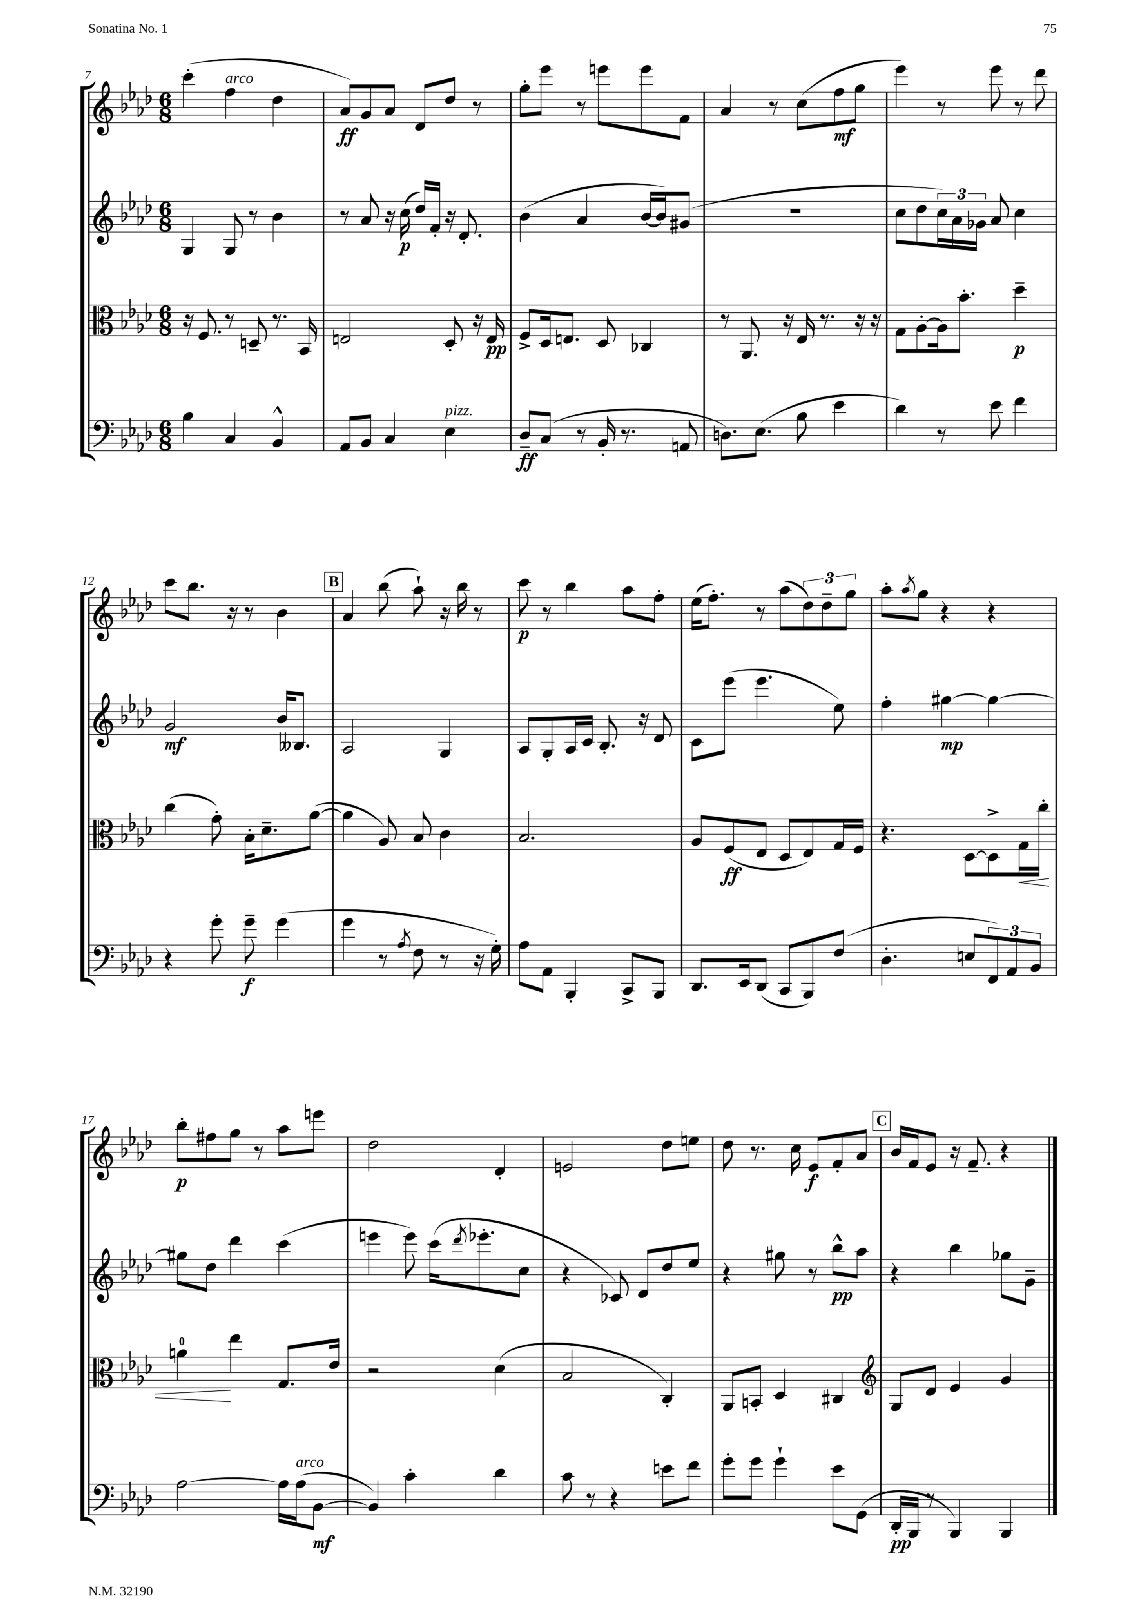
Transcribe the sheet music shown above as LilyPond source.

<<
\new StaffGroup <<
\new Staff = "s0" {
    \clef treble \key aes \major \numericTimeSignature \time 6/8
    c'''4-.( f''4^\markup { \italic "arco" } des''4 |
    aes'8\ff) g'8 aes'8 des'8 des''8 r8 |
    g''8-. ees'''8 r8 e'''8 e'''8 f'8 |
    aes'4 r8 c''8( f''8\mf g''8 |
    ees'''4) r8 ees'''8 r8 des'''8 |
    c'''8 bes''8. r16 r8 bes'4 |
    \mark \markup { \box "B" } aes'4 bes''8( aes''8-!) r16 bes''16 r8 |
    c'''8\p r8 bes''4 aes''8 f''8-. |
    ees''16( f''8.-.) r8 aes''8( \tuplet 3/2 { des''8) des''8-- g''8 } |
    aes''8-. \acciaccatura { aes''8 } g''8 r4 r4 |
    bes''8-.\p fis''8 g''8 r8 aes''8 e'''8 |
    des''2 des'4-. |
    e'2 des''8 e''8 |
    des''8 r8. c''16 ees'8\f f'8-. aes'8 |
    \mark \markup { \box "C" } bes'16 f'16 ees'8 r16 f'8.-- r4 \bar "|." |
}
\new Staff = "s1" {
    \clef treble \key aes \major \numericTimeSignature \time 6/8
    g4 g8 r8 bes'4 |
    r8 aes'8 r16 c''16\p( des''16) f'16-. r16 des'8.-. |
    bes'4( aes'4 bes'16~ bes'16) gis'8( |
    R2. |
    c''8 des''8 \tuplet 3/2 { c''16) aes'16 ges'16 } aes'8 c''4 |
    g'2\mf bes'16 beses8. |
    \mark \markup { \box "B" } aes2 g4 |
    aes8 g8-. aes16 c'16 bes8.-. r16 des'8 |
    c'8 ees'''8( ees'''4. ees''8) |
    f''4-. gis''4~\mp gis''4~ |
    gis''8 des''8 des'''4 c'''4( |
    e'''4 e'''8) c'''16( \acciaccatura { des'''8 } ees'''8.-. c''8 |
    r4 ces'8) des'8 des''8 ees''8 |
    r4 gis''8 r8 bes''8-^\pp aes''8 |
    \mark \markup { \box "C" } r4 bes''4 ges''8 g'8-- \bar "|." |
}
\new Staff = "s2" {
    \clef alto \key aes \major \numericTimeSignature \time 6/8
    r16 f8. r8 d8-- r8. bes,16 |
    e2 des8-. r16 e16\pp |
    f8-> des16 e8. des8 ces4 |
    r8 aes,8. r16 ees16 r8. r16 r16 |
    g8 aes8~-. aes16 bes'8.-. des''4--\p |
    c''4( g'8-.) bes16-. des'8.-- aes'8~( |
    \mark \markup { \box "B" } aes'4 aes8) bes8 c'4 |
    bes2. |
    aes8 f8\ff( ees8 des8 ees8) g16 f16 |
    r4. des8~ des8-> g16\< c''16-. |
    a'4-0\! ees''4 g8. ees'16 |
    r2 des'4( |
    bes2 c4-.) |
    aes,8 b,8-. des4 cis4 |
    \mark \markup { \box "C" } \clef treble g8 des'8 ees'4 g'4 \bar "|." |
}
\new Staff = "s3" {
    \clef bass \key aes \major \numericTimeSignature \time 6/8
    bes4 c4 bes,4-^ |
    aes,8 bes,8 c4 ees4^\markup { \italic "pizz." } |
    des8--\ff c8( r8 bes,16-. r8. a,8 |
    d8.) ees8.( bes8 ees'4 |
    des'4) r8 ees'8 f'4 |
    r4 g'8-. g'8--\f g'4( |
    \mark \markup { \box "B" } g'4 r8 \acciaccatura { aes8 } f8 r8 r16 g16-.) |
    aes8 aes,8 bes,,4-. c,8-> bes,,8 |
    des,8. ees,16 des,8( c,8 bes,,8) f8( |
    des4.-. e8 \tuplet 3/2 { f,8) aes,8 bes,8 } |
    aes2~ aes16 aes16^\markup { \italic "arco" }( bes,8~\mf |
    bes,4) c'4-. des'4 |
    c'8 r8 r4 e'8 f'8 |
    g'8-. g'8 g'4-! ees'8 g,8( |
    \mark \markup { \box "C" } des,16-.\pp bes,,16 r8 bes,,4) bes,,4 \bar "|." |
}
>>
>>
\layout { \context { \Score currentBarNumber = #7 } }
